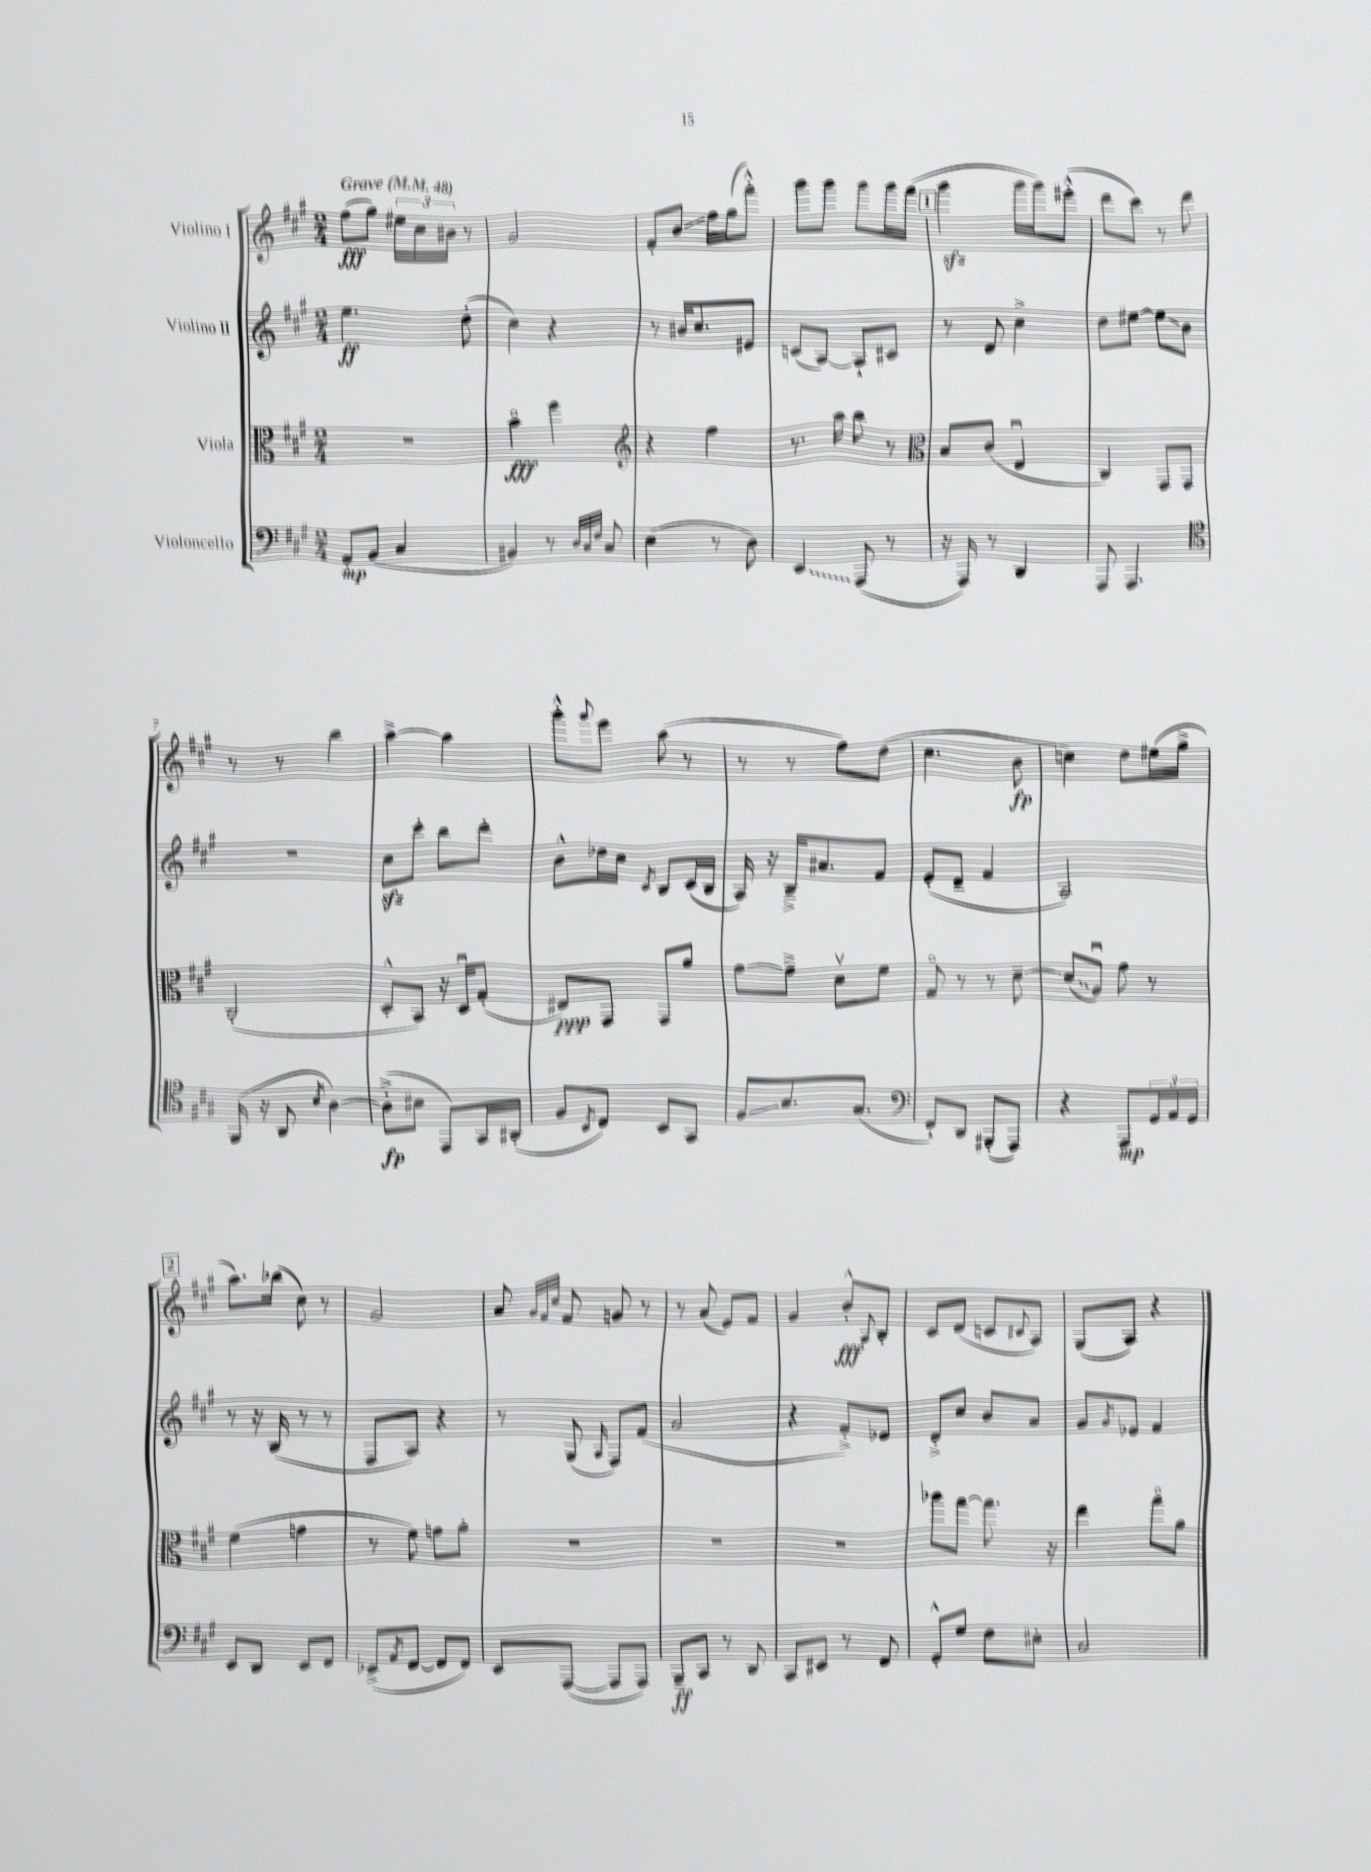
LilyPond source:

<<
\new StaffGroup <<
\new Staff = "s0" \with { instrumentName = "Violino I" } {
    \clef treble \key a \major \numericTimeSignature \time 2/4 \tempo "Grave" 4 = 48
    fis''8\fff( gis''8) \tuplet 3/2 { eis''16 cis''16 bis'16 } r8 |
    gis'2 |
    fis'8-. b'8\glissando fis''16 gis''16( fis'''8-.-^) |
    gis'''8 gis'''8 gis'''8 gis'''16 fis'''16( |
    \mark \markup { \box "1" } gis'''4\sfz gis'''16 gis'''16) eis'''8-.-^( |
    d'''8 cis'''8) r8 d'''8 |
    r8 r8 b''4 |
    a''4~-> a''4 |
    gis'''8-.-^ \appoggiatura { gis'''8 } e'''8 a''8( r8 |
    r8 r8 fis''8) d''8( |
    cis''4. b'8\fp |
    c''4) d''8 eis''16( gis''16-> |
    \mark \markup { \box "2" } a''8.) bes''16( cis''8) r8 |
    gis'2 |
    a'8 \grace { gis'32 fis'32 cis''32 } fis'8 g'8 r8 |
    r8 a'8( e'8) fis'8 |
    gis'4 b'8-.-^\fff \appoggiatura { a8 } b8-. |
    cis'8 d'8( c'8 \appoggiatura { cis'8 } a8) |
    gis8( a8) r4 \bar "|." |
}
\new Staff = "s1" \with { instrumentName = "Violino II" } {
    \clef treble \key a \major \numericTimeSignature \time 2/4
    e''4.\ff d''8-.( |
    cis''4) r4 |
    r8 bis'16 cis''8. eis'8 |
    c'8( a8~) a8-! cis'8 |
    \mark \markup { \box "1" } r8 d'8 cis''4-> |
    d''8 eis''8~ eis''8\glissando b'8 |
    r2 |
    cis''8\sfz cis'''8-. b''8 d'''8-. |
    b'8-^ des''16 cis''16 \acciaccatura { cis'8 } b8 cis'16( b16 |
    a16) r16 b16---> ais'8. fis'8 |
    e'8-.( d'8-- fis'4 |
    a2) |
    \mark \markup { \box "2" } r8 r16 b16( r8 r8 |
    fis8 a8) r4 |
    r8 gis8( \grace { a16 } fis8) fis'8( |
    a'2 |
    r4 fis'8-.->) ees'8 |
    d'8-.-> cis''8 b'8 a'8 |
    gis'8 \acciaccatura { gis'8 } ees'8 fis'4 \bar "|." |
}
\new Staff = "s2" \with { instrumentName = "Viola" } {
    \clef alto \key a \major \numericTimeSignature \time 2/4
    r2 |
    b'4\flageolet\fff fis''4 |
    \clef treble r4 fis''4 |
    r8. a''16 b''8 r8 |
    \mark \markup { \box "1" } \clef alto b8 cis'8( e4\downbow |
    cis4) gis,8 gis,8 |
    cis2-.( |
    d8-.-^ b,8) r16 d16\downbow gis8-.( |
    eis8\ppp) gis,8 gis,8 a'8 |
    gis'8~ gis'8---> d'8\upbow fis'8 |
    gis8\flageolet r8 r8 d'8~-- |
    \once \override Glissando.style = #'zigzag d'8\glissando( a8\downbow) gis'8 r8 |
    \mark \markup { \box "2" } fis'4( g'4 |
    r8 fis'8) g'8 a'8-. |
    R2 |
    R2 |
    R2 |
    aes''8 gis''8~ gis''8. r16 |
    e''4 gis''8\flageolet a'8 \bar "|." |
}
\new Staff = "s3" \with { instrumentName = "Violoncello" } {
    \clef bass \key a \major \numericTimeSignature \time 2/4
    a,8-.\mp b,8( cis4 |
    bis,4) r8 \grace { d32 cis32 fis32 } cis8 |
    e4( r8 d8) |
    \once \override Glissando.style = #'zigzag e,4\glissando a,,8( r8 |
    \mark \markup { \box "1" } r16 a,,16) r8 d,4 |
    a,,8 a,,4. |
    \clef tenor fis,16( r16 a,8 \acciaccatura { b8 } a4~) |
    a8-.->\fp( bis8 e,8) gis,16 ais,16-.( |
    fis8 \acciaccatura { b,8 } cis8) b,8 gis,8 |
    fis8\glissando b8. gis8.( |
    \clef bass fis,8-!) d,8 bis,,8-.( a,,8) |
    r4 a,,8\mp \tuplet 3/2 { gis,16 a,16 gis,16 } |
    \mark \markup { \box "2" } e,8 d,8 e,8 fis,8 |
    ees,8->( \acciaccatura { a,8 } fis,8~ fis,8 fis,8) |
    e,8 a,,8~( a,,8 a,,8) |
    b,,8--\ff cis,8 r8 d,8 |
    cis,8 eis,8 r8 fis,8 |
    gis,8-.-^ gis8 fis8 eis8-. |
    cis2 \bar "|." |
}
>>
>>
